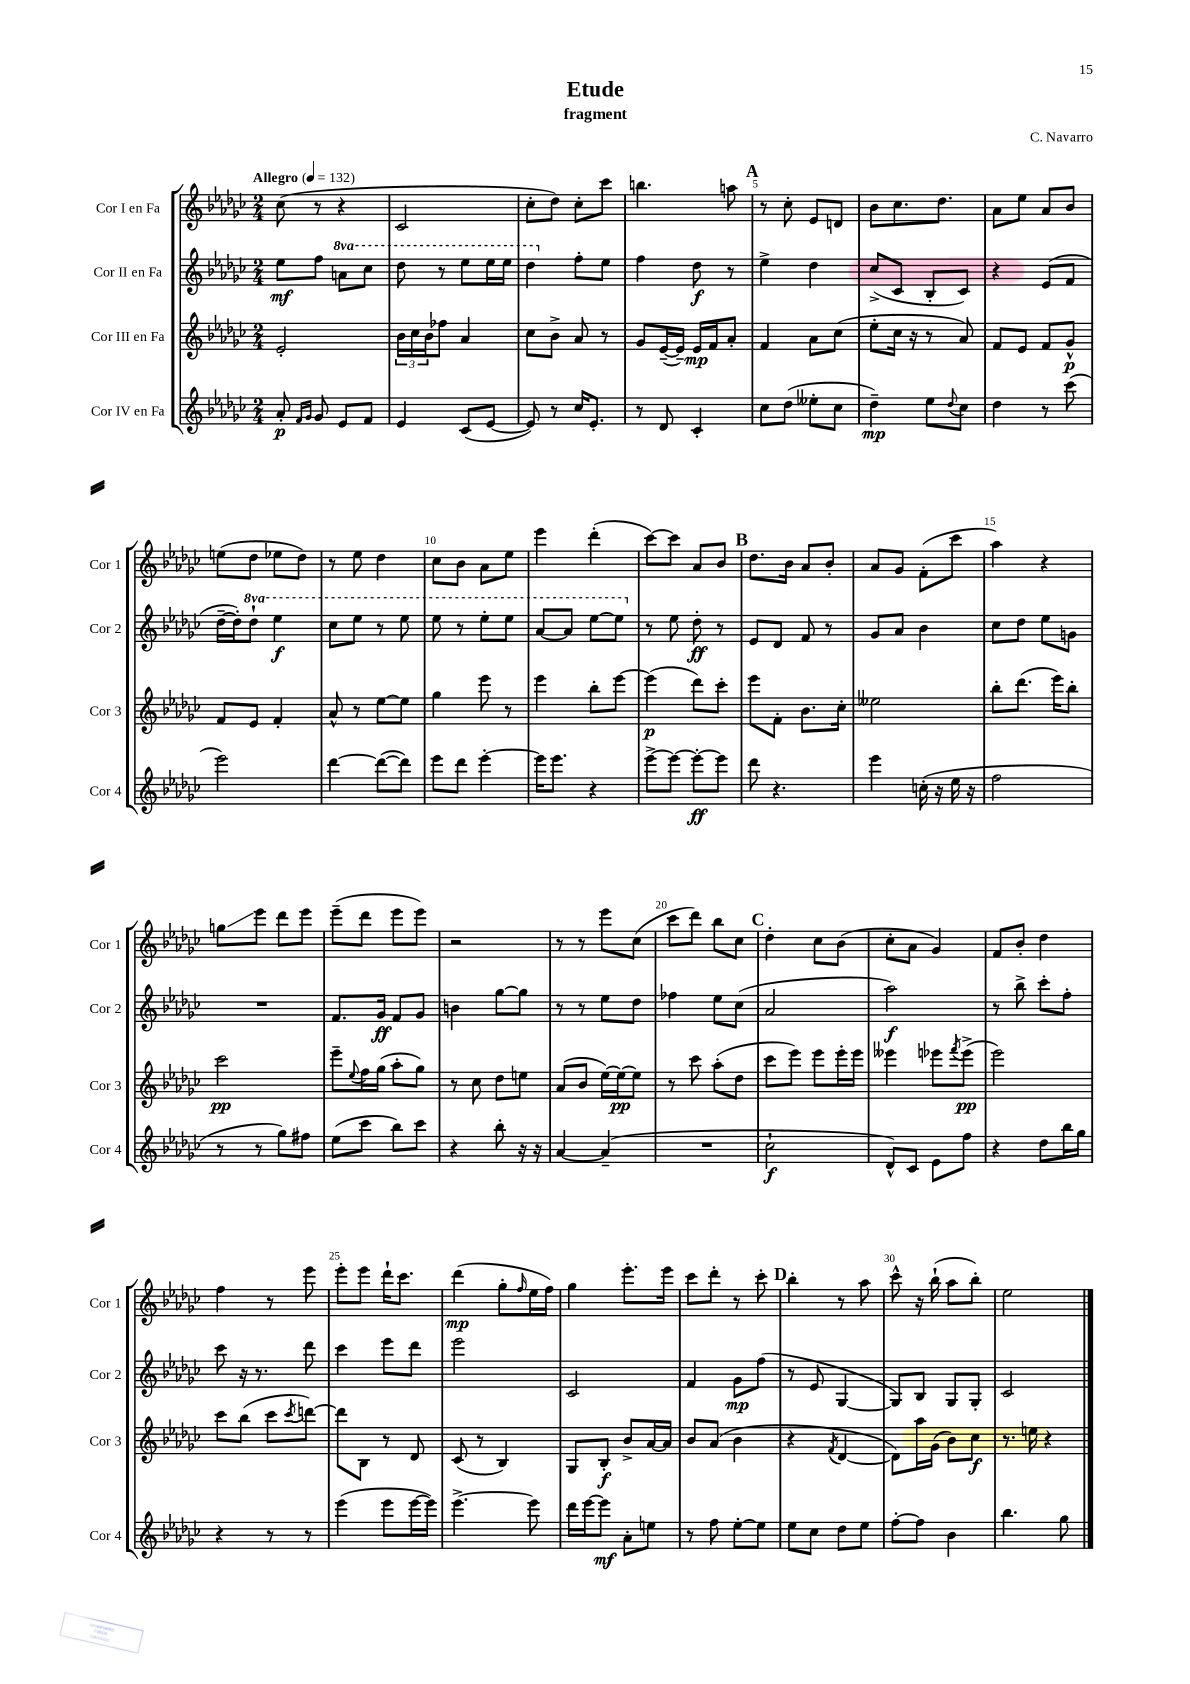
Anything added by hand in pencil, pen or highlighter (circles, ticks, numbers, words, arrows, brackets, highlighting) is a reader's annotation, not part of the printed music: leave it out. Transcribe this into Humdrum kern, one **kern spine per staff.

**kern	**kern	**kern	**kern
*staff4	*staff3	*staff2	*staff1
*clefG2	*clefG2	*clefG2	*clefG2
*k[b-e-a-d-g-c-]	*k[b-e-a-d-g-c-]	*k[b-e-a-d-g-c-]	*k[b-e-a-d-g-c-]
*M2/4	*M2/4	*M2/4	*M2/4
*MM132	*MM132	*MM132	*MM132
8a-'	2e-'	8ee-	(8cc-
16qqf	.	.	.
16qqg-	.	.	.
8g-	.	8ff	8r
8e-	.	8aa	4r
8f	.	8ccc-	.
=	=	=	=
4e-	24b-	8ddd-	2c-
.	24cc-	.	.
.	24b-	.	.
.	8ff-	8r	.
(8c-	4a-	8eee-	.
[8e-	.	16eee-	.
.	.	16eee-	.
=	=	=	=
8e-])	8cc-	4ddd-	8cc-'
8r	8b-^	.	8dd-)
16cc-	8a-	8ff'	8cc-'
8.e-'	.	.	.
.	8r	8ee-	8ccc-
=	=	=	=
8r	8g-	4ff	4.bb
8d-	([16e-~	.	.
.	16e-~])	.	.
4c-'	16e-	8dd-	.
.	16f	.	.
.	8a-'	8r	8aa
=	=	=	=
8cc-	4f	4ee-^	8r
(8dd-	.	.	8cc-'
8ee--'	8a-	4dd-	8e-
8cc-	(8cc-	.	8d
=	=	=	=
4dd-~)	8ee-'	(8cc-^	8b-
.	16cc-	8c-	8.cc-
.	16r	.	.
8ee-	8r	8B-'	.
.	.	.	8.dd-
8qqdd-	.	.	.
8cc-	8a-)	8c-)	.
=	=	=	=
4dd-	8f	4r	8a-
.	8e-	.	8ee-
8r	8f	(8e-	8a-
(8ccc-	8g-^^	8f	8b-
=	=	=	=
2eee-)	8f	[16dd-~	(8ee
.	.	16dd-'])	.
.	8e-	8ddd-`	8dd-
.	4f'	4eee-	8ee-
.	.	.	8dd-)
=	=	=	=
[4ddd-	8a-^^	8ccc-	8r
.	8r	8eee-	8ee-
(8ddd-_	[8ee-	8r	4dd-
8ddd-])	8ee-]	8eee-	.
=	=	=	=
8eee-	4gg-	8eee-	8cc-
8ddd-	.	8r	8b-
[4eee-'	8eee-	8eee-'	8a-
.	8r	8eee-	8ee-
=	=	=	=
16eee-]	4eee-	[8aa-	4eee-
8.eee-	.	.	.
.	.	8aa-]	.
4r	8bb-'	[8eee-	(4ddd-'
.	[8eee-	8eee-]	.
=	=	=	=
[8eee-^	(4eee-]	8r	[8ccc-)
8eee-_	.	8ee-	8ccc-]
8eee-'_	8ddd-)	8dd-'	8a-
8eee-]	8ccc-'	8r	8b-
=	=	=	=
8ddd-	8eee-	8e-	8.dd-
4.r	8f'	8d-	.
.	.	.	16b-
.	8.b-	8f	8a-
.	.	8r	8b-'
.	16cc-'	.	.
=	=	=	=
4eee-	2ee--	8g-	8a-
.	.	8a-	8g-
(16cc'	.	4b-	(8f'
16r	.	.	.
16ee-	.	.	8ccc-
16r	.	.	.
=	=	=	=
2ff	8bb-'	8cc-	4aa-)
.	(8.ddd-	8dd-	.
.	.	8ee-	4r
.	16eee-)	.	.
.	8bb-'	8g	.
=	=	=	=
8r	2ccc-	2r	8gg
8r	.	.	8eee-
8gg-)	.	.	8ddd-
8ff#	.	.	8eee-
=	=	=	=
(8ee-	8eee-~	8.f	(8eee-~
.	8qqee-	.	.
8ccc-	16ff	.	8ddd-
.	(16gg-	16g-	.
8bb-)	8aa-'	8f	8eee-
8ccc-	8gg-)	8g-	8eee-)
=	=	=	=
4r	8r	4b	2r
.	8cc-	.	.
8bb-'	8dd-	[8gg-	.
16r	8ee	8gg-]	.
16r	.	.	.
=	=	=	=
[4a-	(8a-	8r	8r
.	8b-	8r	8r
(4a-~]	[16ee-)	8ee-	8eee-
.	16ee-_	.	.
.	8ee-]	8dd-	(8cc-
=	=	=	=
2r	8r	4ff-	8ccc-
.	8ccc-	.	8ddd-)
.	(8aa-'	8ee-	8bb-
.	8dd-	(8cc-	8cc-
=	=	=	=
2cc-`	8ccc-	2a-	4dd-'
.	8eee-)	.	.
.	8eee-	.	8cc-
.	16eee-'	.	(8b-
.	16eee-	.	.
=	=	=	=
8d-^^)	4eee--	2aa-)	8cc-'
8c-	.	.	8a-
8e-	8eee-	.	4g-)
.	8qfff	.	.
8ff	(8eee-^	.	.
=	=	=	=
4r	2eee-)	8r	8f
.	.	8bb-^	8b-'
8dd-	.	8ccc-'	4dd-
16bb-	.	8ff'	.
16gg-	.	.	.
=	=	=	=
4r	8ccc-	8ccc-	4ff
.	(8bb-	16r	.
.	.	8.r	.
8r	8ccc-	.	8r
.	8qccc-	.	.
8r	[8ddd)	8ddd-	8eee-
=	=	=	=
(4eee-	8ddd]	4ccc-	8eee-'
.	8B-	.	8eee-
8eee-	8r	8eee-	16ddd-`
.	.	.	8.ccc-
[16eee-	8d-	8ddd-	.
16eee-])	.	.	.
=	=	=	=
[4.eee-^	(8c-	2eee-	(4ddd-
.	8r	.	.
.	4B-)	.	8gg-'
.	.	.	16qqff
8eee-]	.	.	16ee-
.	.	.	16ff)
=	=	=	=
16ddd-	8G-	2c-	4gg-
[16eee-	.	.	.
8eee-]	8B-'	.	.
8a-'	8b-^	.	8.eee-'
8ee	[16a-	.	.
.	16a-]	.	16eee-
=	=	=	=
8r	8b-	4f	8ccc-
8ff	(8a-	.	8ddd-'
[8ee-'	4b-	8g-	8r
8ee-]	.	(8ff	8ccc-'
=	=	=	=
8ee-	4r	8r	4bb-'
8cc-	.	8e-	.
.	8qf	.	.
8dd-	[4d-	[4G-	8r
8ee-	.	.	8aa-
=	=	=	=
[8ff'	8d-])	8G-])	8ccc-^^
8ff]	16aa-	8B-	16r
.	(16g-	.	(16bb-`
4b-	8b-)	8G-	8aa-
.	8cc-	8G-'	8bb-')
=	=	=	=
4.bb-	8.r	2c-	2ee-
.	16ee	.	.
.	4r	.	.
8gg-	.	.	.
==	==	==	==
*-	*-	*-	*-
